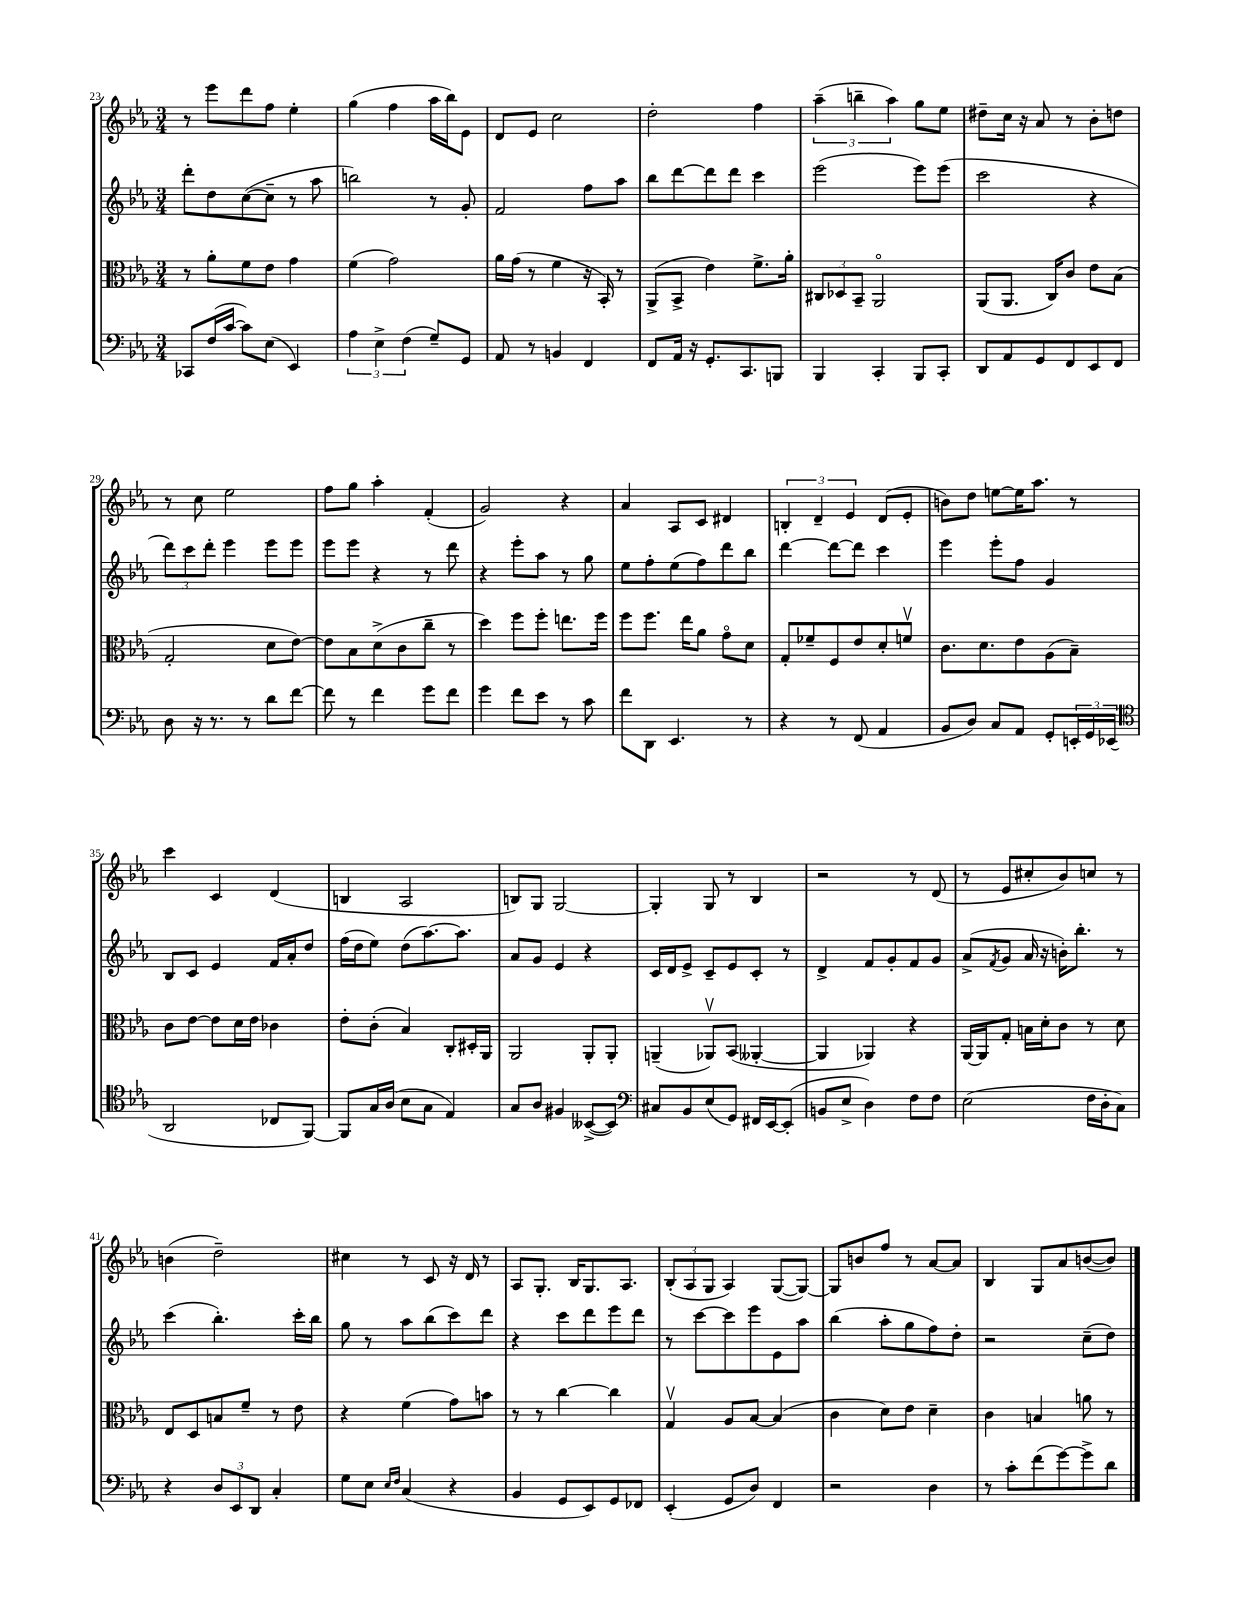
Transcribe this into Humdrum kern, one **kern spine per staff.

**kern	**kern	**kern	**kern
*part4	*part3	*part2	*part1
*staff4	*staff3	*staff2	*staff1
*clefF4	*clefC3	*clefG2	*clefG2
*k[b-e-a-]	*k[b-e-a-]	*k[b-e-a-]	*k[b-e-a-]
*M3/4	*M3/4	*M3/4	*M3/4
=23	=23	=23	=23
8CC-X/L	8r	8ddd'\L	8r
(16F/L	8a-'\L	8dd\	8eee-\L
[16c/JJ	.	.	.
8c\L])	8f\	([8cc\	8ddd\
(8E-\J	8e-\J	8cc~\J]	8ff\J
4EE-/)	4g\	8r	4ee-'\
.	.	8aa-\	.
=24	=24	=24	=24
6A-\	(4f\	2bbn\)	(4gg\
6E-^\	.	.	.
.	2g\)	.	4ff\
(6F\	.	.	.
8G~/L)	.	8r	16aa-\LL
.	.	.	16bb-\J)
8GG/J	.	8g'/	8e-\J
=25	=25	=25	=25
8AA-/	16a-\LL	2f/	8d/L
.	(16g\JJ	.	.
8r	8r	.	8e-/J
4BBn/	4f\	.	2cc\
4FF/	16r	8ff\L	.
.	16BB-'/)	.	.
.	8r	8aa-\J	.
=26	=26	=26	=26
8FF/L	(8AA-^/L	8bb-\L	2dd'\
16AA-/Jk	8BB-^/J	[8ddd\	.
16r	.	.	.
8.GG'/L	4e-\)	8ddd\]	.
.	.	8ddd\J	.
8.CC/	.	.	.
.	8.f^\L	4ccc\	4ff\
8BBBn/J	.	.	.
.	16a-'\Jk	.	.
=27	=27	=27	=27
4BBB-/	12C#X/L	(2eee-\	(6aa-~\
.	12D-X/	.	.
.	12BB-~/J	.	6bbn~\
4CC'/	2AA-/	.	.
.	.	.	6aa-\)
8BBB-/L	.	8eee-\L)	8gg\L
8CC'/J	.	(8eee-\J	8ee-\J
=28	=28	=28	=28
8DD/L	(8AA-/L	2ccc\	8dd#X~\L
8AA-/	8.AA-/J	.	16cc\Jk
.	.	.	16r
8GG/	.	.	8a-/
.	16C/KL)	.	.
8FF/	8c/J	.	8r
8EE-/	8e-\L	4r	8b-'\L
8FF/J	(8B-\J	.	8ddn\J
!!LO:LB:g=z
=29	=29	=29	=29
8D\	2G'/	12ddd\L)	8r
.	.	12ccc\	.
16r	.	.	8cc\
.	.	12ddd'\J	.
8.r	.	.	.
.	.	4eee-\	2ee-\
8r	.	.	.
8d\L	8d\L	8eee-\L	.
[8f\J	[8e-\J)	8eee-\J	.
=30	=30	=30	=30
8f\]	8e-\L]	8eee-\L	8ff\L
8r	8B-\	8eee-\J	8gg\J
4f\	(8d^\	4r	4aa-'\
.	8c\	.	.
8g\L	8cc~\J	8r	(4f'/
8f\J	8r	8ddd\	.
=31	=31	=31	=31
4g\	4dd\)	4r	2g/)
8f\L	8ff\L	8eee-'\L	.
8e-\J	8ff'\J	8aa-\J	.
8r	8.een\L	8r	4r
8c\	.	8gg\	.
.	16ff\Jk	.	.
=32	=32	=32	=32
8f\L	8ff\L	8ee-\L	4a-/
8DD\J	8.ff\J	8ff'\	.
4.EE-/	.	(8ee-\	8A-/L
.	16ee-\KL	.	.
.	8a-\J	8ff\)	8c/J
.	8g\L	8ddd\	4d#X/
8r	8d\J	8bb-\J	.
=33	=33	=33	=33
4r	8G'/L	[4ddd\	6Bn'/
.	8f-X~/	.	.
.	.	.	6d~/
8r	8F/	8ddd\L_	.
.	.	.	6e-/
(8FF/	8e-/	8ddd\J]	.
4AA-/	8d'/	4ccc\	(8d/L
.	8fnv/J	.	8e-'/J
=34	=34	=34	=34
8BB-/L	8.c\L	4eee-\	8bn\L)
8D/J)	.	.	8dd\J
.	8.d\	.	.
8C/L	.	8eee-'\L	[8een\L
8AA-/J	8e-\	8ff\J	16ee\K]
.	.	.	8.aa-\J
8GG'/L	(8A-\	4g/	.
24EEn'/L	8B-~\J)	.	8r
24GG/	.	.	.
(24EE-X/JJ	.	.	.
!!LO:LB:g=z
=35	=35	=35	=35
*clefC4	*	*	*
2AA-/	8c\L	8B-/L	4ccc\
.	[8e-\J	8c/J	.
.	8e-\L]	4e-/	4c/
.	16d\L	.	.
.	16e-\JJ	.	.
8C-X/L	4c-X\	16f/LL	(4d/
.	.	16a-'/J	.
[8FF/J)	.	8dd/J	.
=36	=36	=36	=36
8FF/L]	8e-'\L	(16ff\LL	4Bn/
.	.	16dd\J	.
16G/L	(8c'\J	8ee-\J)	.
(16A-/JJ	.	.	.
8B-\L	4B-/)	(8dd\L	2A-/
8G\J	.	[8.aa-\)	.
4E-/)	8C'/L	.	.
.	.	8.aa-\J]	.
.	16D#X'/L	.	.
.	16AA-/JJ	.	.
=37	=37	=37	=37
8G/L	2AA-/	8a-/L	8Bn/L)
8A-/J	.	8g/J	8G/J
4F#X/	.	4e-/	[2G/
([8BB--X^/L	8AA-'/L	4r	.
8BB--/J])	8AA-'/J	.	.
=38	=38	=38	=38
*clefF4	*	*	*
8C#X/L	(4AAn~/	16c/LL	4G'/]
.	.	16d/J	.
8BB-/	.	8e-^/J	.
(8E-/	8AA-Xv/L)	8c~/L	8G/
8GG/J)	(8BB-/J	8e-/	8r
16FF#X/LL	[4AA--X'/	8c'/J	4B-/
[16EE-/J	.	.	.
(8EE-'/J]	.	8r	.
=39	=39	=39	=39
8BBn/L	4AA--/]	4d^/	2r
8E-^/J	.	.	.
4D\)	4AA-X/)	8f/L	.
.	.	8g'/	.
8F\L	4r	8f/	8r
8F\J	.	8g/J	(8d/
=40	=40	=40	=40
(2E-\	[16AA-/LL	(8a-^/L	8r
.	16AA-/J]	.	.
.	.	8qf/	.
.	8G'/J	8g/J	8e-/L
.	16Bn\LL	16a-/	8cc#X'/
.	16d'\J	16r	.
.	8c\J	16bn'\KL)	8b-/)
.	.	8.bb-'\J	.
16F\LL	8r	.	8ccn/J
16D'\J	.	.	.
8C\J)	8d\	8r	8r
!!LO:LB:g=z
=41	=41	=41	=41
4r	8E-/L	(4ccc\	(4bn\
.	8D/	.	.
12D/L	8Bn/	4.bb-'\)	2dd~\)
12EE-/	.	.	.
.	8f~/J	.	.
12DD/J	.	.	.
4C'/	8r	.	.
.	8e-\	16ccc'\LL	.
.	.	16bb-\JJ	.
=42	=42	=42	=42
8G\L	4r	8gg\	4cc#X\
8E-\J	.	8r	.
16qqE-/LL	.	.	.
16qqF/JJ	.	.	.
(4C/	(4f\	8aa-\L	8r
.	.	(8bb-\	8c/
4r	8g\L)	8ccc\)	16r
.	.	.	16d/
.	8bn\J	8ddd\J	8r
=43	=43	=43	=43
4BB-/	8r	4r	8A-/L
.	8r	.	8.G'/J
8GG/L	[4cc\	8ccc\L	.
.	.	.	16B-/KL
8EE-/)	.	8ddd\	8.G/
8GG/	4cc\]	8eee-\	.
.	.	.	8.A-/J
8FF-X/J	.	8ddd\J	.
=44	=44	=44	=44
(4EE-'/	4Gv/	8r	(12B-'/L
.	.	.	12A-/
.	.	[8ccc\L	.
.	.	.	12G/J
8GG/L	8A-/L	8ccc\]	4A-/)
8D/J)	[8B-/J	8eee-\	.
4FF/	(4B-/]	8e-\	([8G/L
.	.	8aa-\J	8G/J_)
=45	=45	=45	=45
2r	4c\	(4bb-\	8G/L]
.	.	.	8bn/
.	8d\L)	8aa-'\L	8ff/J
.	8e-\J	8gg\	8r
4D\	4d~\	8ff\)	[8a-/L
.	.	8dd'\J	8a-/J]
=46	=46	=46	=46
8r	4c\	2r	4B-/
8c'\L	.	.	.
(8f\	4Bn/	.	8G/L
[8g\)	.	.	8a-/
8g^\]	8an\	(8cc~\L	([8bn/
8d\J	8r	8dd\J)	8b/J])
==	==	==	==
*-	*-	*-	*-
